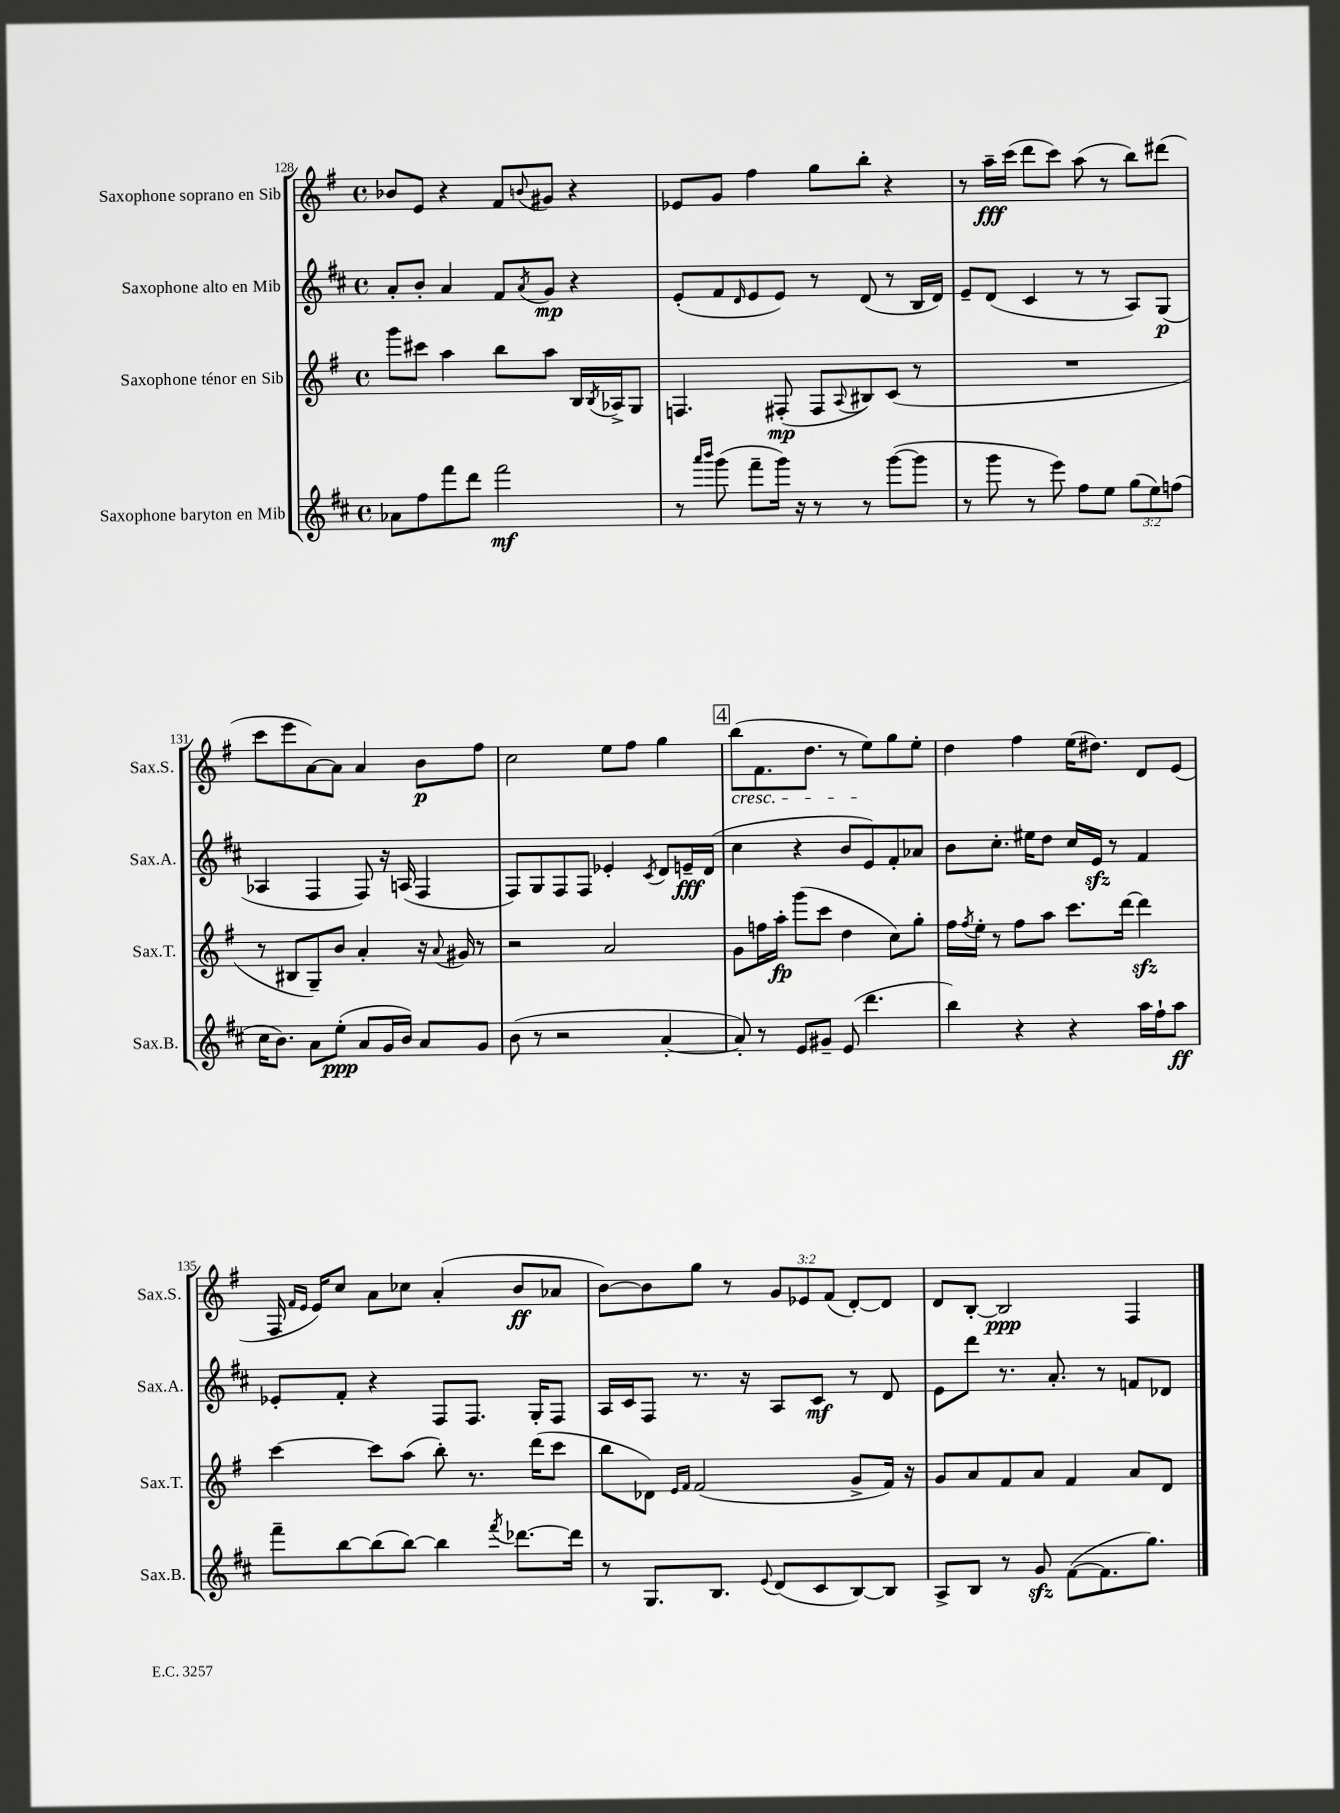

**kern	**kern	**kern	**kern
*staff4	*staff3	*staff2	*staff1
*clefG2	*clefG2	*clefG2	*clefG2
*k[f#c#]	*k[f#]	*k[f#c#]	*k[f#]
*M4/4	*M4/4	*M4/4	*M4/4
*met(c)	*met(c)	*met(c)	*met(c)
8a-	8ggg	8a'	8b-
8ff#	8ccc#	8b'	8e
8fff#	4aa	4a	4r
8ddd	.	.	.
2fff#	8bb	8f#	8f#
.	.	8qa	8qqb
.	8aa	8g	8g#
.	16B	4r	4r
.	8qB	.	.
.	16A-^	.	.
.	8G	.	.
=	=	=	=
8r	4.F	(8e'	8e-
16qqaaa	.	.	.
16qqbbb	.	.	.
(8ggg	.	8f#	8g
.	.	16qqd	.
8fff#~	.	8e	4ff#
16ggg)	(8F#'	8e)	.
16r	.	.	.
8r	8F#	8r	8gg
.	8qqA	.	.
8r	8B#)	(8d	8bb'
([8ggg	(8c	8r	4r
8ggg]	8r	16B	.
.	.	16d)	.
=	=	=	=
8r	1r	8e~	8r
8ggg	.	(8d	16aa~
.	.	.	(16ccc
8r	.	4c#	8ddd
8eee)	.	.	8ccc)
8ff#	.	8r	(8aa
8ee	.	8r	8r
(12gg	.	8A)	8bb)
12ee)	.	.	.
.	.	(8G	(8ddd#
(12ff	.	.	.
=	=	=	=
16cc#	8r	4A-	8ccc
8.b)	.	.	.
.	8B#	.	8eee
8a	8G~)	4F#	[8a)
(8ee'	8b	.	8a]
8a	4a'	8F#)	4a
16g	.	16r	.
16b)	.	(16A	.
8a	16r	4F#	8b
.	8qqa	.	.
.	16g#	.	.
8g	8r	.	8ff#
=	=	=	=
(8b	2r	8F#)	2cc
8r	.	8G	.
2r	.	8F#	.
.	.	8F#	.
.	2a	4e-'	8ee
.	.	.	8ff#
.	.	8qc#	.
[4a'	.	8d	4gg
.	.	16e~	.
.	.	(16d	.
=	=	=	=
8a'])	8g	4cc#	(8bb
8r	16ff	.	8.f#
.	16aa'	.	.
8e	(8ggg	4r	.
.	.	.	8.dd
8g#~	8ccc	.	.
(8e	4dd	8b	8r
4.ddd	.	8e)	8ee)
.	8cc)	8f#'	8gg
.	8gg'	8a-	8ee'
=	=	=	=
4bb)	16ff#	8b	4dd
.	8qff#	.	.
.	16ee'	.	.
.	8r	8.cc#'	.
4r	8ff#	.	4ff#
.	.	16ee#	.
.	8aa	8dd	.
4r	8.ccc	16cc#	(16ee
.	.	16e	8.dd#)
.	.	8r	.
.	[16ddd	.	.
16aa	4ddd]	4f#	8d
16ff#`	.	.	.
8aa	.	.	(8e
=	=	=	=
8fff#~	[4ccc	8e-'	16F#
.	.	.	16qqf#
.	.	.	16qqe
.	.	.	16e)
[8bb	.	8f#'	8cc
(8bb]	8ccc]	4r	8a
[8bb)	(8aa	.	8cc-
4bb]	8bb')	8F#	(4a'
.	8.r	8.F#	.
8qfff#	.	.	.
[8.ddd-	.	.	8b
.	(16ddd	16G'	.
.	8ccc	8F#	8a-
16ddd-]	.	.	.
=	=	=	=
8r	8bb	16A	[8b)
.	.	16c#	.
8.G	8d-)	8F#	8b]
.	16qqe	.	.
.	16qqf#	.	.
.	(2f#	8.r	8gg
8.B	.	.	.
.	.	.	8r
.	.	16r	.
8qqe	.	.	.
(8d	.	8A	12g
.	.	.	12e-
8c#	.	8c#	.
.	.	.	(12f#
[8B)	8g^	8r	[8d')
8B]	16f#)	8d	8d]
.	16r	.	.
=	=	=	=
8A^	8g	8e	8d
8B	8a	8ddd	[8B'
8r	8f#	8.r	2B]
8g	8a	.	.
.	.	8.a'	.
([8f#	4f#	.	.
8.f#]	.	8r	.
.	8a	8f	4F#
8.gg)	.	.	.
.	8d	8d-	.
==	==	==	==
*-	*-	*-	*-
